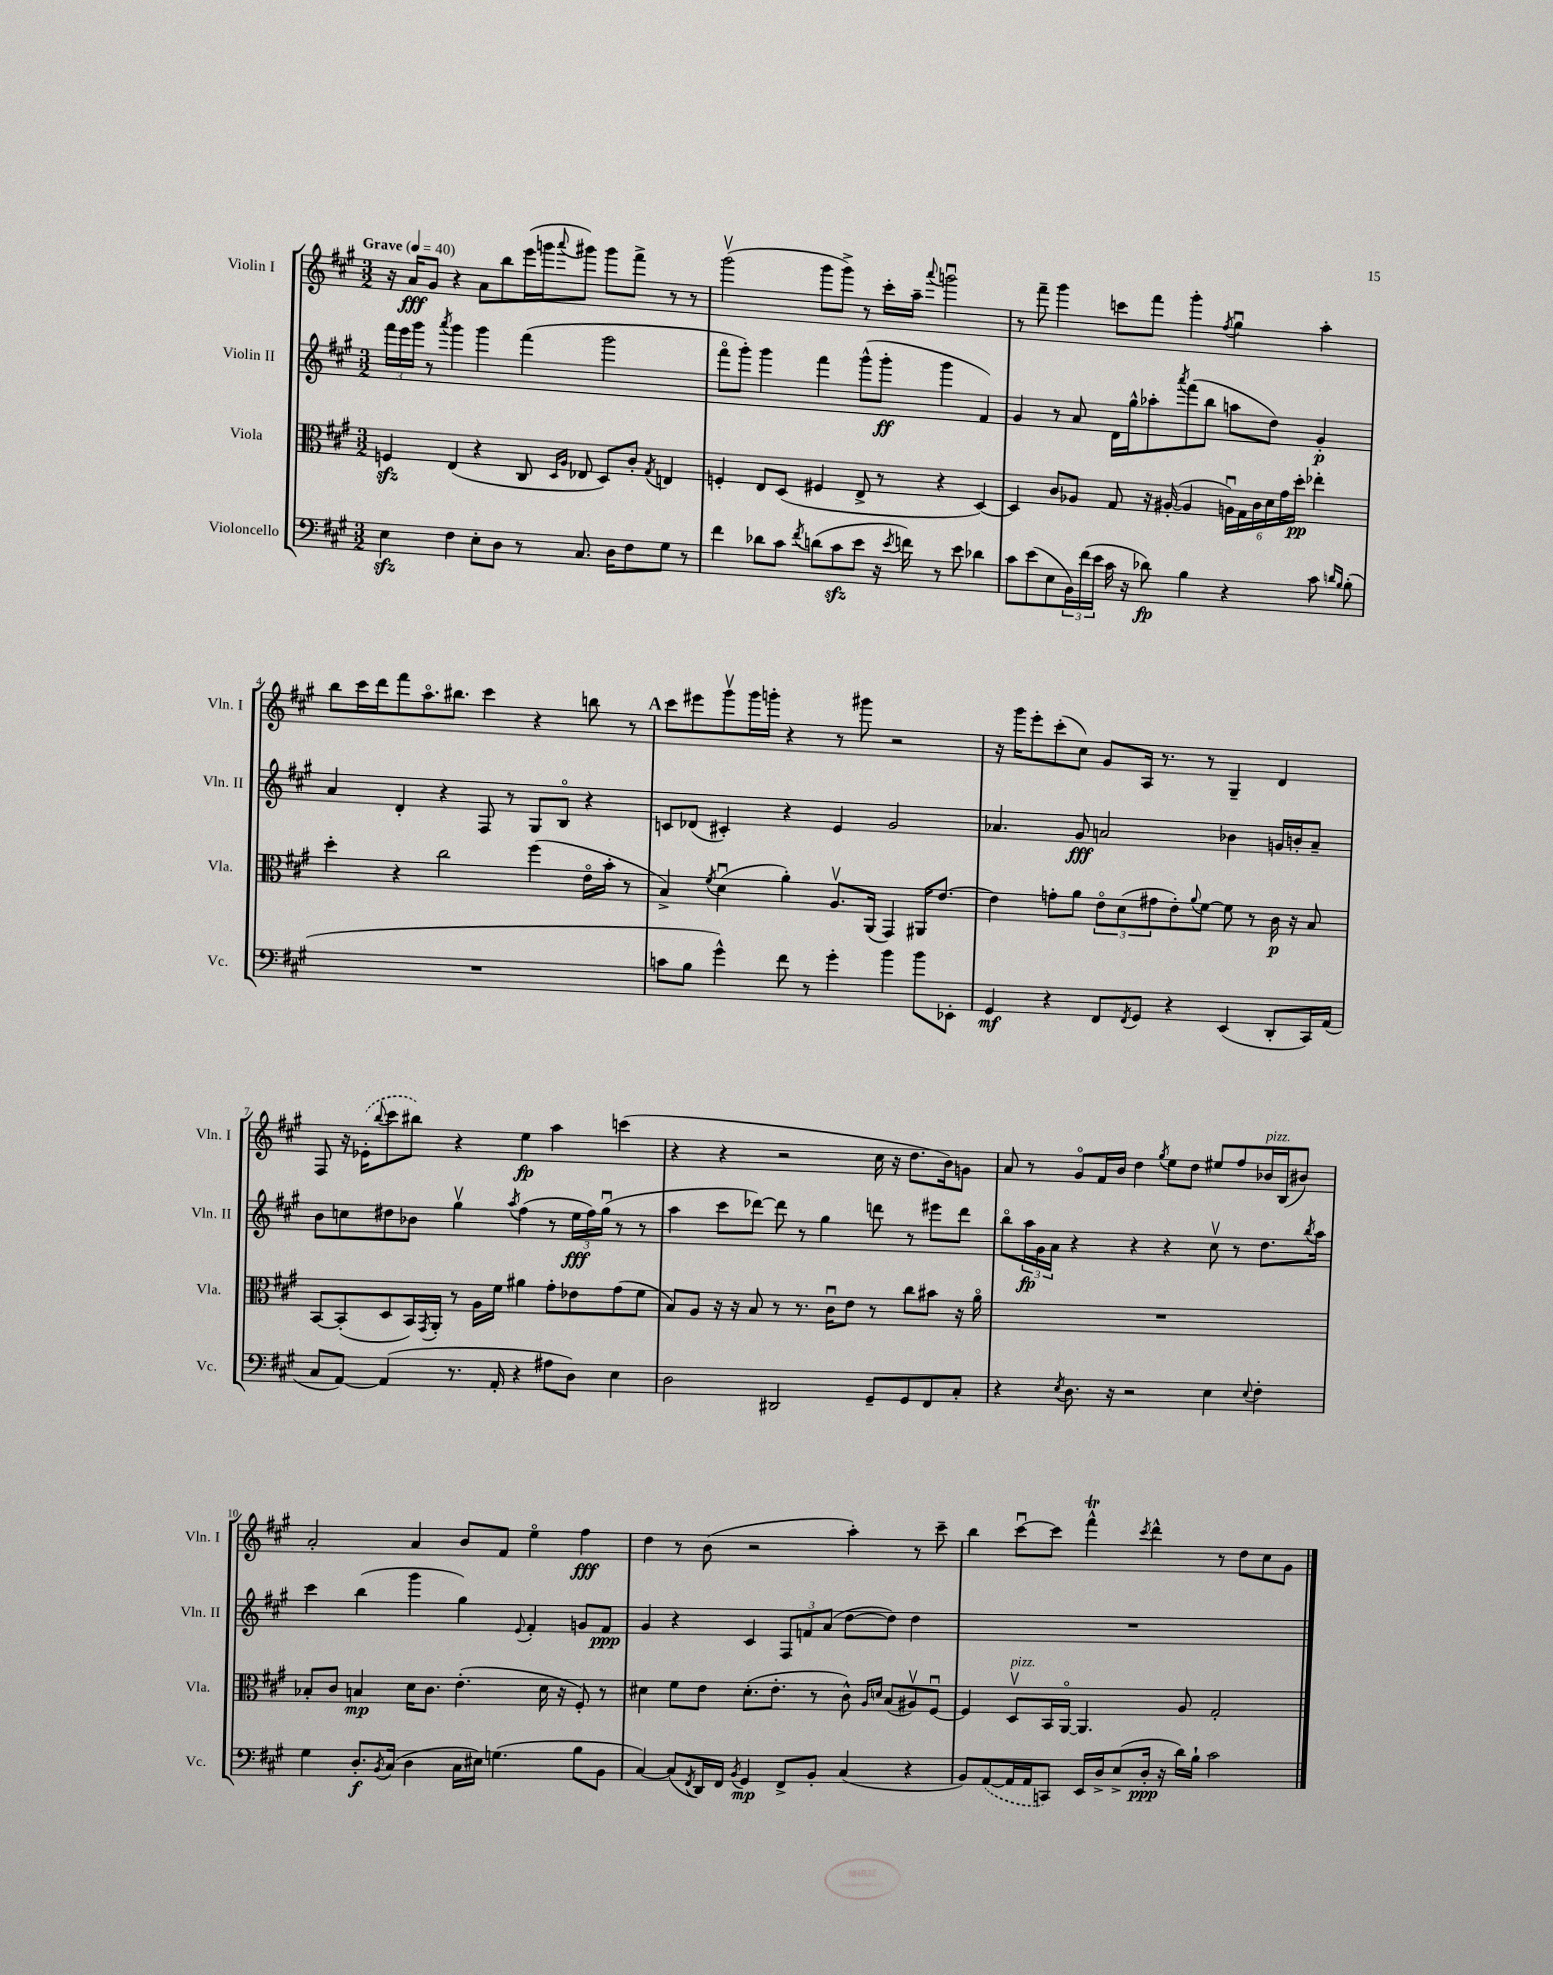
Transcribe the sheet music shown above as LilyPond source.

<<
\new StaffGroup <<
\new Staff = "s0" \with { instrumentName = "Violin I" shortInstrumentName = "Vln. I" } {
    \clef treble \key a \major \numericTimeSignature \time 3/2 \tempo "Grave" 4 = 40
    r16 a'16\fff gis'8 r4 a'8 b''8 e'''16( g'''16 \appoggiatura { a'''8 } gis'''8) gis'''8 fis'''8-> r8 r8 |
    gis'''2\upbow( gis'''8 gis'''8->) r8 cis'''16-. a''16-- \appoggiatura { a'''8 } g'''2\downbow |
    r8 fis'''8-- gis'''4 c'''8 fis'''8 gis'''4-. \acciaccatura { fis''8 } gis''4\downbow a''4-. |
    b''8 cis'''16 d'''16 fis'''8 a''8.\flageolet bis''8. cis'''4 r4 b''8 r8 |
    \mark \markup { \bold "A" } cis'''8 eis'''8 gis'''8\upbow gis'''16 g'''16-. r4 r8 gis'''8 r2 |
    r16 gis'''16 e'''8-. cis'''8-.( cis''8) gis'8 a16 r8. r8 gis4-- d'4 |
    fis8 r16 \once \slurDashed ees'16-.( \appoggiatura { b''8 } cis'''8 bis''8) r4 e''4\fp a''4 c'''4( |
    r4 r4 r2 cis''16 r16 d''8. b'16) g'8 |
    a'8 r8 gis'8\flageolet fis'16 b'16 d''4 \acciaccatura { gis''8 } e''8 d''8 eis''8 fis''8 bes'16^\markup { \italic "pizz." } b16( bis'8) |
    a'2-. a'4 b'8 fis'8 e''4\flageolet fis''4\fff |
    d''4 r8 b'8( r2 a''4-.) r8 cis'''8-- |
    b''4 cis'''8~\downbow cis'''8 fis'''4-^\trill \acciaccatura { cis'''8 } d'''4-^ r8 d''8 cis''8 gis'8 \bar "|." |
}
\new Staff = "s1" \with { instrumentName = "Violin II" shortInstrumentName = "Vln. II" } {
    \clef treble \key a \major \numericTimeSignature \time 3/2
    \tuplet 3/2 { fis'''16 e'''16 gis'''16 } r8 \acciaccatura { a'''8 } gis'''4 gis'''4 fis'''4( gis'''2 |
    fis'''8\flageolet gis'''8-.) gis'''4 fis'''4 gis'''8-^( gis'''8-.\ff gis'''4 fis'4) |
    gis'4 r8 a'8 d'16 gis''16-^ aes''8-. \acciaccatura { a'''8 } fis'''8( b''8 a''8 d''8) gis'4-.\p |
    a'4 d'4-. r4 fis8 r8 gis8 b8\flageolet r4 |
    \mark \markup { \bold "A" } c'8 des'8( cis'4-.) r4 e'4 gis'2 |
    aes'4. gis'8\fff a'2 bes'4 g'16 b'16-. a'8-- |
    b'8 c''8 dis''8 bes'8 gis''4\upbow \acciaccatura { a''8 } fis''4( r8 \tuplet 3/2 { e''16\fff fis''16) gis''16\downbow( } r8 r8 |
    a''4 cis'''8 des'''8~) des'''8 r8 gis''4 d'''8 r8 eis'''8 d'''8 |
    b''8\flageolet \tuplet 3/2 { a''16\fp gis'16 a'16 } r4 r4 r4 cis''8\upbow r8 d''8. \acciaccatura { b''8 } a''16 |
    cis'''4 b''4( gis'''4 gis''4) \appoggiatura { e'8 } fis'4-. g'8 fis'8\ppp |
    gis'4 r4 cis'4 \tuplet 3/2 { fis8 f'8 a'8( } d''8~ d''8) d''4 |
    R1. \bar "|." |
}
\new Staff = "s2" \with { instrumentName = "Viola" shortInstrumentName = "Vla." } {
    \clef alto \key a \major \numericTimeSignature \time 3/2
    f4\sfz e4( r4 cis8 \grace { d16 a16 } ees8 d8) cis'8-. \acciaccatura { gis8 } e4 |
    f4-. e8 d8( fis4 e8-> r8 r4 d4~) |
    d4 cis'8 aes8 gis8 r16 ais16~-.( ais4 \tuplet 6/4 { a16\downbow) gis16 cis'16 d'16 gis'16 d''16-.\pp } ees''4-. |
    d''4-. r4 cis''2 fis''4( e'16\flageolet b'16-. r8 |
    \mark \markup { \bold "A" } b4->) \acciaccatura { fis'8 } d'4\downbow( a'4-.) a8.\upbow a,16( gis,4) ais,16 e'8.~ |
    e'4 g'8-. a'8 \tuplet 3/2 { e'8\flageolet d'8( gis'8 } e'8-.) \appoggiatura { a'8 } fis'8~ fis'8 r8 cis'16\p r16 b8 |
    b,8~ b,8-.( d8 b,16) \acciaccatura { gis,8 } a,16-. r8 a16 fis'16 ais'4 gis'8-. ees'8 gis'8( fis'8 |
    b8) a8 r16 r16 b8 r8 r8. cis'16\downbow e'8 r8 cis''8 bis'8 r16 a'16\flageolet |
    R1. |
    bes8-. cis'8 b4\mp d'16 cis'8. e'4.-.( d'16 r16 fis8-.) r8 |
    dis'4 fis'8 e'8 dis'8.-.( e'8.-. r8 cis'8-^) \grace { a16 d'16 } b8( ais8\upbow) fis8~\downbow |
    fis4 d8\upbow^\markup { \italic "pizz." } b,16 a,16~\flageolet a,4. a8 gis2-. \bar "|." |
}
\new Staff = "s3" \with { instrumentName = "Violoncello" shortInstrumentName = "Vc." } {
    \clef bass \key a \major \numericTimeSignature \time 3/2
    e4\sfz fis4 e8-. d8 r8 cis8. d16 fis8 gis8 r8 |
    fis'4 des'8 cis'8 \acciaccatura { fis'8 } d'8( cis'8\sfz e'8 r16 \acciaccatura { e'8 } f'16) r8 e'8 des'4 |
    cis'8 e'8( e8 \tuplet 3/2 { b,16) fis'16( e'16 } cis'16 r16 des'8\fp) b4 r4 cis'8 \grace { d'16 b16 } b8-.( |
    R1. |
    \mark \markup { \bold "A" } c'8 b8 gis'4-^) fis'8 r8 gis'4-. b'4 b'8 ees,8-. |
    gis,4\mf r4 fis,8 \acciaccatura { fis,8 } gis,8 r4 e,4( d,8-. cis,16) a,16( |
    cis8 a,8~) a,4( r8. a,16-. r4 ais8 d8) e4 |
    d2 dis,2 gis,8-- gis,8 fis,8 cis8-. |
    r4 \acciaccatura { e8 } d8. r16 r2 e4 \appoggiatura { e8 } fis4-. |
    gis4 d8.-.\f \acciaccatura { b,8 } cis16( d4 cis16 eis16) g4.( b8 b,8 |
    cis4~) cis8( \acciaccatura { fis,8 } d,16) fis,16 \acciaccatura { b,8 } gis,4\mp fis,8-> b,8-. cis4( r4 |
    b,8) \once \slurDashed a,8~( a,16 a,16 c,8) e,16 d16-> e8->( d16-.\ppp r16 d'16) b16-! cis'2 \bar "|." |
}
>>
>>
